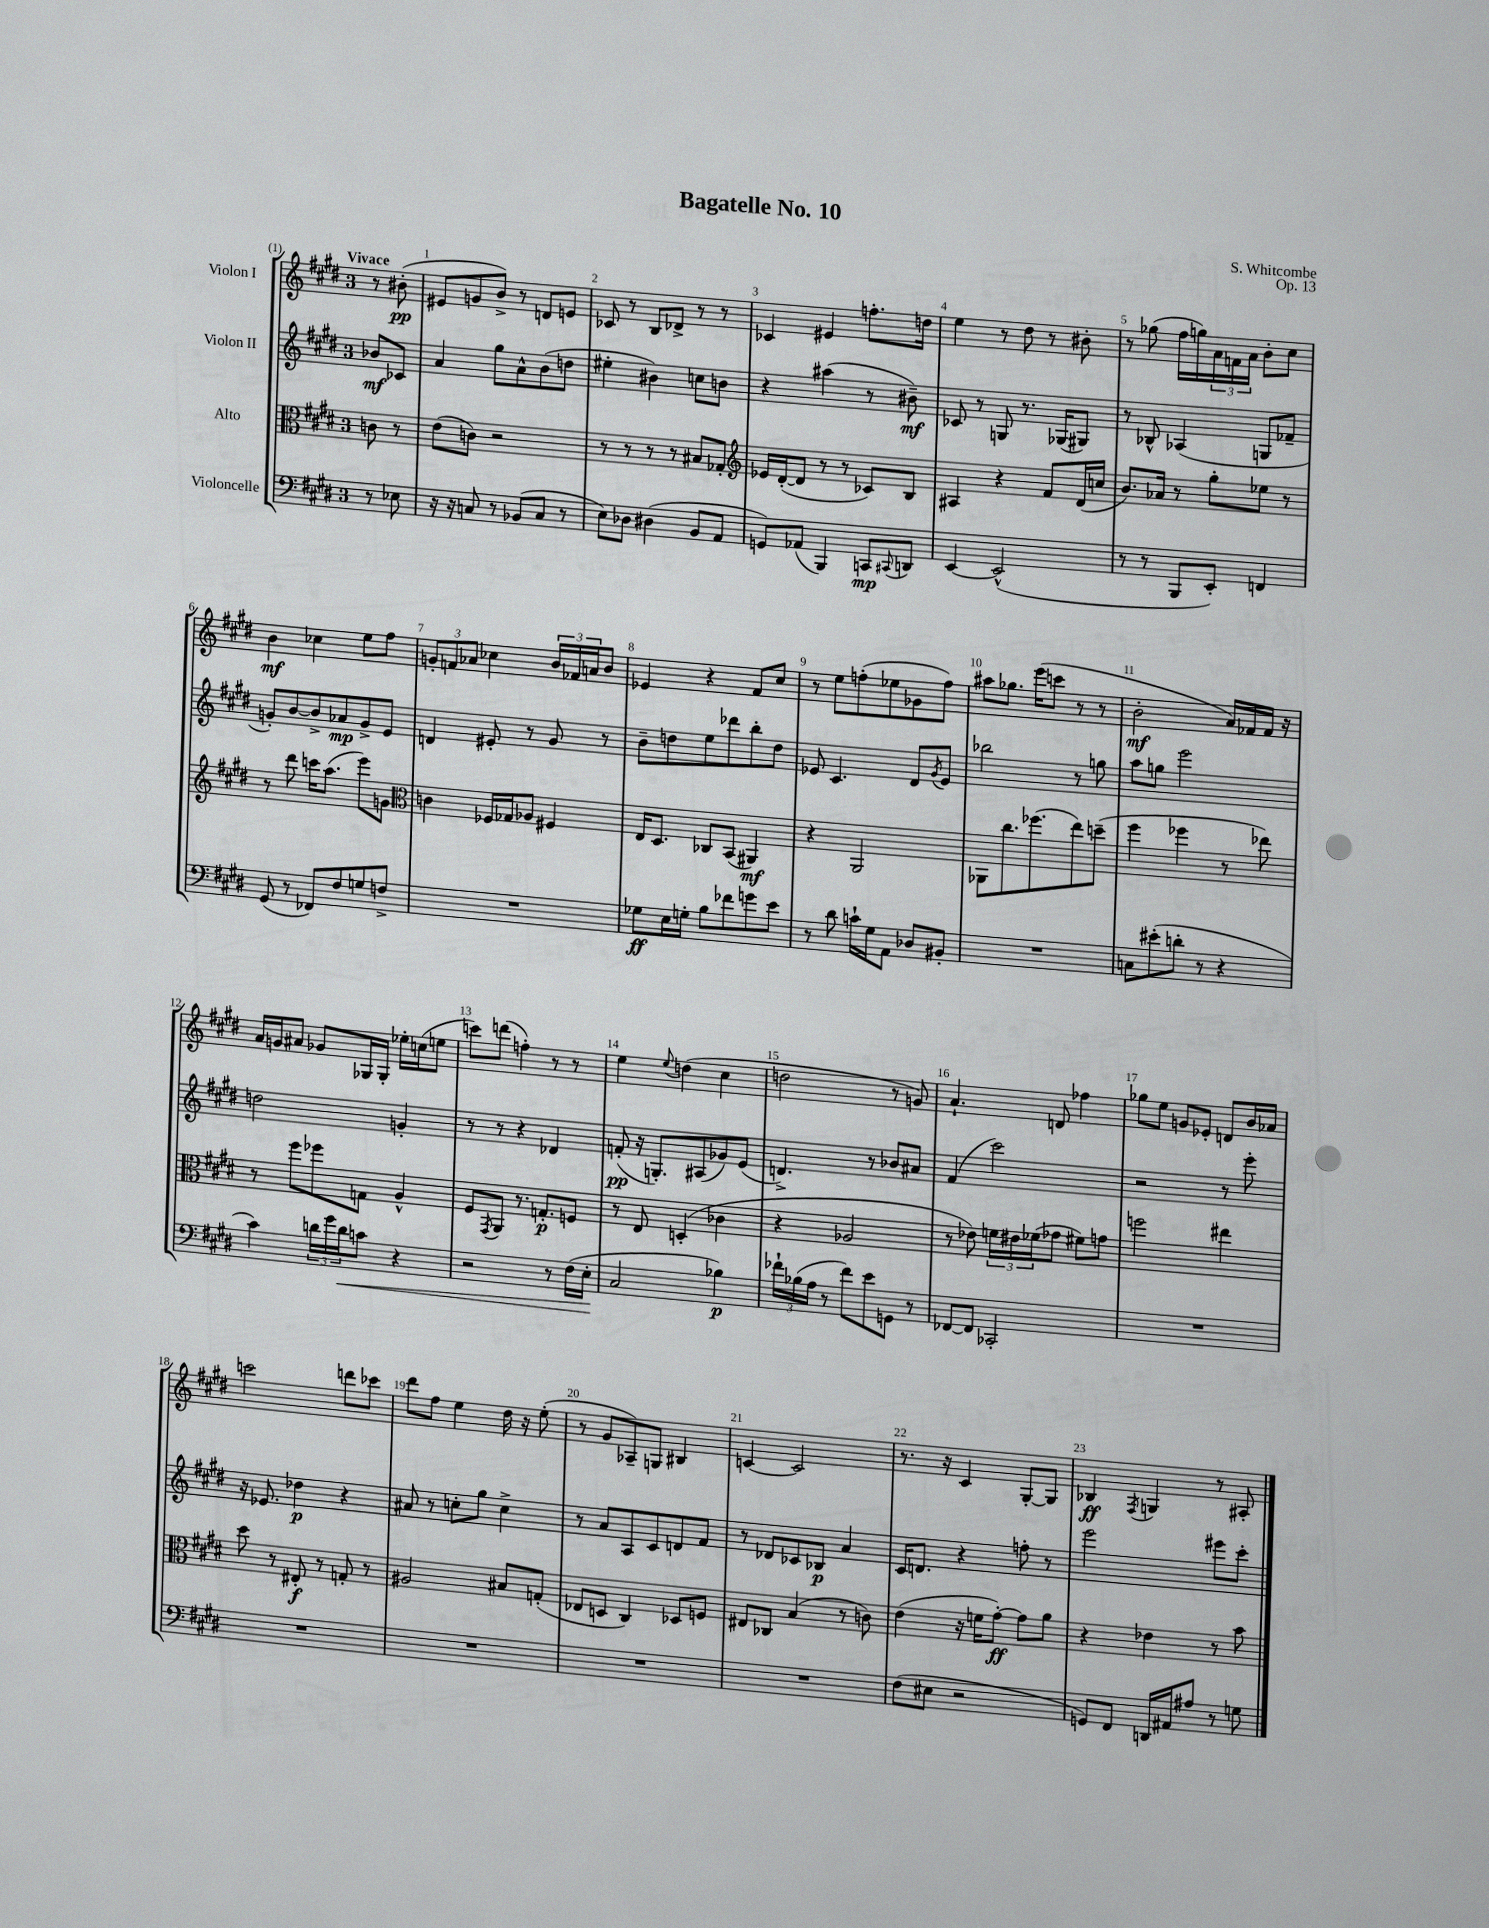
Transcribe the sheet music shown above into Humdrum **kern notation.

**kern	**dynam	**kern	**dynam	**kern	**dynam	**kern	**dynam
*part4	*part4	*part3	*part3	*part2	*part2	*part1	*part1
*staff4	*staff4	*staff3	*staff3	*staff2	*staff2	*staff1	*staff1
*I"Violoncelle	*	*I"Alto	*	*I"Violon II	*	*I"Violon I	*
*clefF4	*	*clefC3	*	*clefG2	*	*clefG2	*
*k[f#c#g#d#]	*	*k[f#c#g#d#]	*	*k[f#c#g#d#]	*	*k[f#c#g#d#]	*
*M3/4	*	*M3/4	*	*M3/4	*	*M3/4	*
=	=	=	=	=	=	=	=
!	!	!	!	!	!	!LO:TX:a:B:t=Vivace	!
8r	.	8cn\	.	8b-X/L	mf	8r	.
8E-X\	.	8r	.	8c-X/J	.	(8b#X'\	pp
=1	=1	=1	=1	=1	=1	=1	=1
16r	.	(8e\L	.	4a/	.	8e#X/L	.
16r	.	.	.	.	.	.	.
8Cn/	.	8cn\J)	.	.	.	8gn/	.
8r	.	2r	.	8gg#\L	.	8b^/J)	.
(8BB-X/L	.	.	.	8a^^\	.	8r	.
8C/J	.	.	.	(8b\	.	8dn/L	.
8r	.	.	.	8ddn\J	.	8en/J	.
=2	=2	=2	=2	=2	=2	=2	=2
8E\L)	.	8r	.	4ee#X'\	.	8c-X/	.
8D-X\J	.	8r	.	.	.	8r	.
(4D#X\	.	8r	.	4b#X\)	.	8B/L	.
.	.	8r	.	.	.	8d-X^/J	.
8BB/L	.	8B#X/L	.	8ccn\L	.	8r	.
8AA/J	.	8G-X'/J	.	8bn\J	.	8r	.
=3	=3	=3	=3	=3	=3	=3	=3
*	*	*clefG2	*	*	*	*	*
8GGn/L)	.	16e-X/LL	.	4r	.	4c-X/	.
.	.	([16d#'/J	.	.	.	.	.
(8AA-X/J	.	8d#/J]	.	.	.	.	.
4BBB/)	.	8r	.	(4aa#X\	.	4e#X/	.
.	.	8r	.	.	.	.	.
8CCn/L	mp	8c-X/L)	.	8r	.	8.ffn'\L	.
8qqCC#X/	.	.	.	.	.	.	.
8DDn/J	.	8B/J	.	8b#X~\)	mf	.	.
.	.	.	.	.	.	16ddn\Jk	.
=4	=4	=4	=4	=4	=4	=4	=4
[4EE/	.	4A#X/	.	8c-X/	.	4ee\	.
.	.	.	.	8r	.	.	.
(2EE^^/]	.	4r	.	8Gn/	.	8r	.
.	.	.	.	8.r	.	8dd#\	.
.	.	8f#/L	.	.	.	8r	.
.	.	.	.	(16G-X/KL	.	.	.
.	.	(16d#/L	.	8G#X/J)	.	8b#X'\	.
.	.	16ccn/JJ	.	.	.	.	.
=5	=5	=5	=5	=5	=5	=5	=5
8r	.	8.b/L)	.	8r	.	8r	.
8r	.	.	.	8B-X^^/	.	(8gg-X\	.
.	.	16a-X/Jk	.	.	.	.	.
8BBB/L	.	8r	.	(4A-X/	.	16ff#\LL	.
.	.	.	.	.	.	16ggn\)	.
8EE'/J)	.	8gg#'\L	.	.	.	24a\	.
.	.	.	.	.	.	24fn\	.
.	.	.	.	.	.	24a\JJ	.
4FFn/	.	8ee-X\J	.	8Gn/L	.	8b'\L	.
.	.	8r	.	8f-X~/J	.	8cc#\J	.
!!LO:LB:g=z
=6	=6	=6	=6	=6	=6	=6	=6
(8GG#/	.	8r	.	8gn'/L)	.	4b\	mf
8r	.	8ddd#\	.	[8b/	.	.	.
8FF-X/L)	.	16cccn\KL	.	8b^/]	.	4cc-X\	.
.	.	(8.aa\J	.	.	.	.	.
8F#/	.	.	.	8a-X/	mp	.	.
8Gn/	.	8eee\L)	.	8g^/	.	8ee\L	.
8Fn^/J	.	8gn\J	.	8e/J	.	8ff#\J	.
=7	=7	=7	=7	=7	=7	=7	=7
*	*	*clefC3	*	*	*	*	*
2.r	.	4cn\	.	4dn/	.	12gn'/L	.
.	.	.	.	.	.	12fn/	.
.	.	.	.	.	.	12a-X/J	.
.	.	16F-X/LL	.	8e#X'/	.	4cc-X\	.
.	.	16G-X/J	.	.	.	.	.
.	.	8A-X/J	.	8r	.	.	.
.	.	4F#X/	.	8g#/	.	24b/LL	.
.	.	.	.	.	.	24f-X/	.
.	.	.	.	.	.	24an/J	.
.	.	.	.	8r	.	8b/J	.
=8	=8	=8	=8	=8	=8	=8	=8
8G-X\L	ff	16E/KL	.	8b~\L	.	4e-X/	.
.	.	8.D#/J	.	.	.	.	.
16E\L	.	.	.	8ddn\	.	.	.
16Gn'\JJ	.	.	.	.	.	.	.
8B\L	.	8C-X/L	.	8ee\	.	4r	.
8f-X\	.	(8BB/J	.	8ddd-X\	.	.	.
8gn\	.	4AA#X/)	mf	8bb'\	.	8f#/L	.
8e\J	.	.	.	8dd\J	.	8cc#/J	.
=9	=9	=9	=9	=9	=9	=9	=9
8r	.	4r	.	8e-X/	.	8r	.
8d#\	.	.	.	4.c#/	.	8ee\L	.
16cn`\LL	.	2AA/	.	.	.	(8ffn'\	.
16G#\J	.	.	.	.	.	.	.
8AA\J	.	.	.	.	.	8ee-X\	.
8D-X/L	.	.	.	8d#/L	.	8g-X\	.
.	.	.	.	8qg#/	.	.	.
8BB#X'/J	.	.	.	8e-/J	.	8ff\J)	.
=10	=10	=10	=10	=10	=10	=10	=10
2.r	.	8AA-X\L	.	2bb-X\	.	8aa#X\L	.
.	.	8.cc#\	.	.	.	8.gg-X\J	.
.	.	(8.ff-X\	.	.	.	(16eee\KL	.
.	.	.	.	.	.	8cccn\J	.
.	.	8ee\)	.	8r	.	8r	.
.	.	(8ddn~\J	.	8ggn\	.	8r	.
=11	=11	=11	=11	=11	=11	=11	=11
8Cn\L	.	4ff#\	.	8aa\L	.	2b'\	mf
(8e#X'\	.	.	.	8ggn\J	.	.	.
8dn'\J	.	4ff-X\	.	2eee\	.	.	.
8r	.	.	.	.	.	.	.
4r	.	8r	.	.	.	16a/LL)	.
.	.	.	.	.	.	16f-X/	.
.	.	8ee-X\)	.	.	.	16f-/JJ	.
.	.	.	.	.	.	16r	.
!!LO:LB:g=z
=12	=12	=12	=12	=12	=12	=12	=12
4c#\)	.	8r	.	2ddn\	.	16a/LL	.
.	.	.	.	.	.	16gn/J	.
.	.	8ff#\L	.	.	.	8a#X/J	.
24dn\LL	.	8ff-X\	.	.	.	8g-X/L	.
24g#\	.	.	.	.	.	.	.
!	!LO:HP:b	!	!	!	!	!	!
24d\J	<	.	.	.	.	.	.
8cn\J	.	8Gn\J	.	.	.	16G-X/L	.
.	.	.	.	.	.	16G-'/JJ	.
4r	.	4A^^/	.	4gn'/	.	16ee-X'\LL	.
.	.	.	.	.	.	(16ccn\J	.
.	.	.	.	.	.	8een\J	.
=13	=13	=13	=13	=13	=13	=13	=13
2r	.	8F#/L	.	8r	.	8cccn\L)	.
.	.	8qGG#/	.	.	.	.	.
.	.	8AA/J	.	8r	.	(8dddn\J	.
.	.	8.r	.	4r	.	4ffn'\)	.
.	.	8.Gn'/L	p	.	.	.	.
8r	.	.	.	4d-X/	.	8r	.
(16F#\LL	.	8Fn/J	.	.	.	8r	.
16E'\JJ	.	.	.	.	.	.	.
.	[	.	.	.	.	.	.
=14	=14	=14	=14	=14	=14	=14	=14
2C#/	.	8r	.	(8fn'/	pp	4ee\	.
.	.	8E/	.	16r	.	.	.
.	.	.	.	8.Gn'/L)	.	.	.
.	.	.	.	.	.	8qqee/	.
.	.	(4Dn'/	.	.	.	(4ddn\	.
.	.	.	.	(8A#X/	.	.	.
4B-X\)	p	4c-X\	.	8g-X/)	.	4cc#\	.
.	.	.	.	(8e/J	.	.	.
=15	=15	=15	=15	=15	=15	=15	=15
24f-X`\LL	.	4r	.	4.dn^/)	.	2ddn\	.
(24B-X\	.	.	.	.	.	.	.
24A\JJ	.	.	.	.	.	.	.
8r	.	.	.	.	.	.	.
8f-\L)	.	2A-X/	.	.	.	.	.
8e\	.	.	.	8r	.	.	.
8GGn\J	.	.	.	8b-X/L	.	8r	.
8r	.	.	.	8a#X/J	.	8gn/)	.
=16	=16	=16	=16	=16	=16	=16	=16
[8FF-X/L	.	8r	.	(4f#/	.	4.a`/	.
8FF-/J]	.	8e-X\)	.	.	.	.	.
2CC-X'/	.	24fn\LL	.	2ccc#\)	.	.	.
.	.	24e#X\	.	.	.	.	.
.	.	(24f-X\J	.	.	.	.	.
.	.	8g-X\J	.	.	.	8dn/	.
.	.	8f#X\L)	.	.	.	4ff-X\	.
.	.	8gn\J	.	.	.	.	.
=17	=17	=17	=17	=17	=17	=17	=17
2.r	.	2ffn\	.	2r	.	8gg-X\L	.
.	.	.	.	.	.	8ee\J	.
.	.	.	.	.	.	8gn/L	.
.	.	.	.	.	.	8e-X'/J	.
.	.	4ee#X\	.	8r	.	8dn/L	.
.	.	.	.	8eee'\	.	16b/L	.
.	.	.	.	.	.	16a-X/JJ	.
!!LO:LB:g=z
=18	=18	=18	=18	=18	=18	=18	=18
2.r	.	8dd#\	.	16r	.	2cccn\	.
.	.	.	.	8.e-X/	.	.	.
.	.	8r	.	.	.	.	.
.	.	8E#X'/	f	4dd-X\	p	.	.
.	.	8r	.	.	.	.	.
.	.	8Gn'/	.	4r	.	8dddn\L	.
.	.	8r	.	.	.	8ccc-X\J	.
=19	=19	=19	=19	=19	=19	=19	=19
2.r	.	2A#X/	.	8a#X/	.	8ddd#\L	.
.	.	.	.	8r	.	8ff#\J	.
.	.	.	.	8ccn'\L	.	4ee\	.
.	.	.	.	8gg#\J	.	.	.
.	.	8B#X/L	.	4cc^\	.	16dd#\	.
.	.	.	.	.	.	16r	.
.	.	(8Gn'/J	.	.	.	(8ee'\	.
=20	=20	=20	=20	=20	=20	=20	=20
2.r	.	8E-X/L	.	8r	.	8r	.
.	.	8Dn/J	.	8a/L	.	8g#/L	.
.	.	4C#/)	.	8A/	.	8A-X~/)	.
.	.	.	.	8c#/	.	8Gn/J	.
.	.	8D-X/L	.	8dn/	.	4B#X/	.
.	.	8Fn/J	.	8f#/J	.	.	.
=21	=21	=21	=21	=21	=21	=21	=21
2.r	.	8E#X/L	.	8r	.	[4cn/	.
.	.	8C-X/J	.	8d-X/L	.	.	.
.	.	(4B/	.	8c-X/	.	2c/]	.
.	.	.	.	8B-X/J	p	.	.
.	.	8r	.	4a/	.	.	.
.	.	8cn\)	.	.	.	.	.
=22	=22	=22	=22	=22	=22	=22	=22
(8F#\L	.	(4e\	.	16c#/KL	.	8.r	.
.	.	.	.	8.dn/J	.	.	.
8E#X\J	.	.	.	.	.	.	.
.	.	.	.	.	.	16r	.
2r	.	16r	.	4r	.	4c#/	.
.	.	16fn\KL	.	.	.	.	.
.	.	[8g#'\J)	ff	.	.	.	.
.	.	8g#\L]	.	8ffn'\	.	[8G#'/L	.
.	.	8a\J	.	8r	.	8G#/J]	.
=23	=23	=23	=23	=23	=23	=23	=23
8GGn/L)	.	4r	.	2eee\	.	4B-X/	ff
8FF#/J	.	.	.	.	.	.	.
.	.	.	.	.	.	8qF#/	.
16DDn/LL	.	4e-X\	.	.	.	4Gn/	.
16AA#X/J	.	.	.	.	.	.	.
8A#X/J	.	.	.	.	.	.	.
8r	.	8r	.	8eee#X\L	.	8r	.
8Gn\	.	8b\	.	8ccc#'\J	.	8A#X'/	.
==	==	==	==	==	==	==	==
*-	*-	*-	*-	*-	*-	*-	*-
